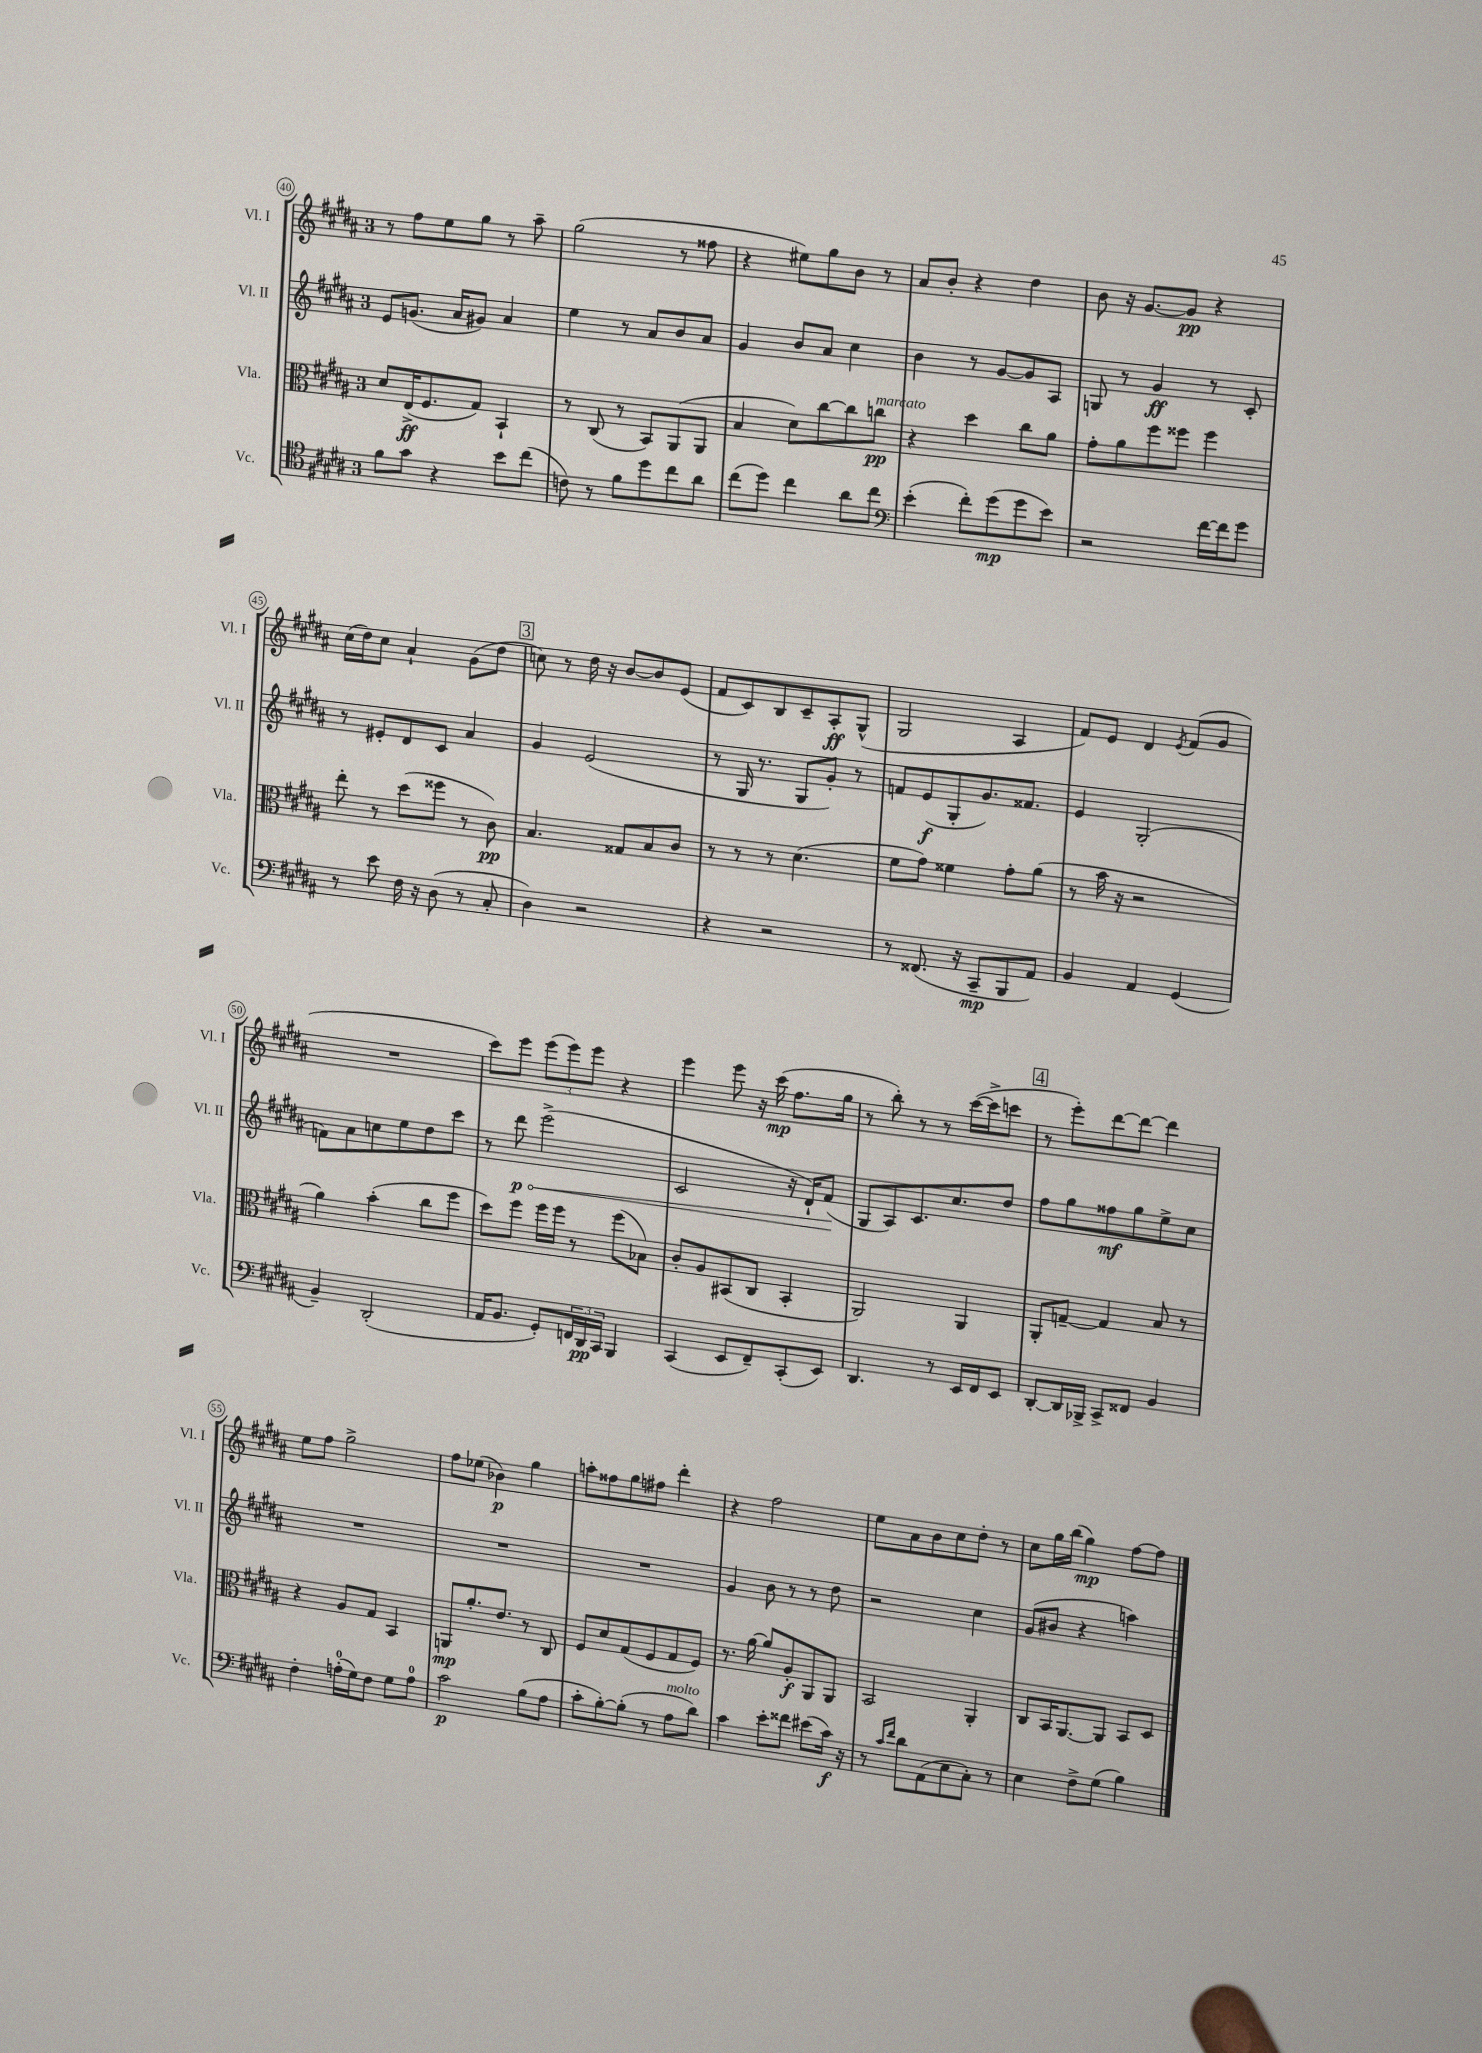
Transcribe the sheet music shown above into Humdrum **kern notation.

**kern	**dynam	**kern	**dynam	**kern	**dynam	**kern	**dynam
*part4	*part4	*part3	*part3	*part2	*part2	*part1	*part1
*staff4	*staff4	*staff3	*staff3	*staff2	*staff2	*staff1	*staff1
*I"Vc.	*	*I"Vla.	*	*I"Vl. II	*	*I"Vl. I	*
*I'Vc.	*	*I'Vla.	*	*I'Vl. II	*	*I'Vl. I	*
*clefC4	*	*clefC3	*	*clefG2	*	*clefG2	*
*k[f#c#g#d#a#]	*	*k[f#c#g#d#a#]	*	*k[f#c#g#d#a#]	*	*k[f#c#g#d#a#]	*
*M3/4	*	*M3/4	*	*M3/4	*	*M3/4	*
=40	=40	=40	=40	=40	=40	=40	=40
8f#\L	.	8d#/L	.	8e/L	.	8r	.
8g#\J	.	(16E^/K	ff	(8.gn/J	.	8ff#\L	.
.	.	8.F#/	.	.	.	.	.
4r	.	.	.	.	.	8ee\	.
.	.	.	.	16a#/KL	.	.	.
.	.	8G#/J)	.	8g#X/J)	.	8gg#\J	.
8b\L	.	4BB`/	.	4a#/	.	8r	.
(8cc#\J	.	.	.	.	.	8aa#~\	.
=41	=41	=41	=41	=41	=41	=41	=41
8cn\)	.	8r	.	4ee\	.	(2gg#\	.
8r	.	(8C#/	.	.	.	.	.
8f#\L	.	8r	.	8r	.	.	.
8dd#\	.	8BB/L)	.	8a#/L	.	.	.
8cc#\	.	(8AA#/	.	8b/	.	8r	.
8a#\J	.	8AA#/J	.	8a#/J	.	8ff##X\	.
=42	=42	=42	=42	=42	=42	=42	=42
(8cc#\L	.	4B/	.	4g#/	.	4r	.
8dd#\J)	.	.	.	.	.	.	.
4cc#\	.	8d#\L)	.	8b/L	.	8ee#X\L)	.
.	.	[8cc#\	.	8a#/J	.	8gg#\	.
8a#\L	.	8cc#\]	.	4cc#\	.	8b\J	.
!	!	!LO:TX:a:i:t=marcato	!	!	!	!	!
8cc#\J	.	8ccn\J	pp	.	.	8r	.
=43	=43	=43	=43	=43	=43	=43	=43
*clefF4	*	*	*	*	*	*	*
(4e'\	.	4r	.	4b\	.	8a#/L	.
.	.	.	.	.	.	8b'/J	.
8f#'\L)	.	4dd#\	.	8r	.	4r	.
(8g#\	mp	.	.	[8g#/L	.	.	.
8g#\	.	8cc#\L	.	8g#/]	.	4dd#\	.
8e\J)	.	8a#\J	.	8A#/J	.	.	.
=44	=44	=44	=44	=44	=44	=44	=44
2r	.	8g#'\L	.	8Gn/	.	8b\	.
.	.	8a#\	.	8r	.	16r	.
.	.	.	.	.	.	[8.g#/L	.
.	.	8ff#\	.	4g#/	ff	.	.
.	.	8ff##X\J	.	.	.	8g#/J]	pp
[16f#\LL	.	4ff##\	.	8r	.	4r	.
16f#\J]	.	.	.	.	.	.	.
8g#\J	.	.	.	8c#'/	.	.	.
!!LO:LB:g=z
=45	=45	=45	=45	=45	=45	=45	=45
8r	.	8ee'\	.	8r	.	(16cc#\LL	.
.	.	.	.	.	.	16dd#\J)	.
8e\	.	8r	.	8e#X'/L	.	8cc#\J	.
16F#\	.	(8dd#\L	.	8d#/	.	4a#`/	.
16r	.	.	.	.	.	.	.
(8D#\	.	8ff##X\J	.	8c#/J	.	.	.
8r	.	8r	.	4a#/	.	(8g#\L	.
8C#'/	.	8c#\)	pp	.	.	8dd#\J	.
!!LO:REH:place=s1:t=3
=46	=46	=46	=46	=46	=46	=46	=46
4D#\)	.	4.B/	.	4g#/	.	8ccn\)	.
.	.	.	.	.	.	8r	.
2r	.	.	.	(2e/	.	16dd#\	.
.	.	.	.	.	.	16r	.
.	.	8G##X/L	.	.	.	[8b/L	.
.	.	8B/	.	.	.	8b/]	.
.	.	8c#/J	.	.	.	(8e/J	.
=47	=47	=47	=47	=47	=47	=47	=47
4r	.	8r	.	8r	.	8f#/L	.
.	.	8r	.	16G#/	.	8c#/)	.
.	.	.	.	8.r	.	.	.
2r	.	8r	.	.	.	8B/	.
.	.	(4.d#\	.	8G#/L	.	8c#~/	.
.	.	.	.	8g#'/J)	.	8A#'/	ff
.	.	.	.	8r	.	(8G#^^/J	.
=48	=48	=48	=48	=48	=48	=48	=48
8r	.	8f#\L	.	8fn/L	.	2G#/	.
(8.FF##X/	.	8g#\J)	.	(8e/	f	.	.
.	.	4f##X\	.	8G#'/	.	.	.
16r	.	.	.	.	.	.	.
8CC#~/L	mp	.	.	8.g#/)	.	.	.
8BBB/	.	8g#'\L	.	.	.	4A#/	.
.	.	.	.	8.f##X/J	.	.	.
8AA#/J)	.	(8a#\J	.	.	.	.	.
=49	=49	=49	=49	=49	=49	=49	=49
4BB/	.	8r	.	4e/	.	8f#/L)	.
.	.	16b\	.	.	.	8e/J	.
.	.	16r	.	.	.	.	.
4AA#/	.	2r	.	(2G#'/	.	4d#/	.
.	.	.	.	.	.	8qe/	.
(4GG#/	.	.	.	.	.	(8f#/L	.
.	.	.	.	.	.	8g#/J	.
!!LO:LB:g=z
=50	=50	=50	=50	=50	=50	=50	=50
4BB~/)	.	4a#\)	.	8fn\L)	.	2.r	.
.	.	.	.	8a#\	.	.	.
(2DD#'/	.	(4b'\	.	8ccn\	.	.	.
.	.	.	.	8ee\	.	.	.
.	.	8cc#\L	.	8dd#\	.	.	.
.	.	8ff#\J	.	8ccc#\J	.	.	.
=51	=51	=51	=51	=51	=51	=51	=51
16AA#/KL	.	8dd#\L)	.	8r	.	8ccc#\L)	.
8.BB/J	.	.	.	.	.	.	.
!	!	!	!	!	!LO:HP:b	!	!
.	.	8ff#\J	.	8ddd#\	< p	8eee\J	.
8GG#'/L)	.	16ff#\LL	.	(2eee^\	.	(12eee\L	.
.	.	16ff#\JJ	.	.	.	.	.
.	.	.	.	.	.	12eee\)	.
24FFn/L	.	8r	.	.	.	.	.
24DD#/	pp	.	.	.	.	12eee\J	.
24CC#/JJ	.	.	.	.	.	.	.
4BBB/	.	(8ff#\L	.	.	.	4r	.
.	.	8B-X\J)	.	.	.	.	.
=52	=52	=52	=52	=52	=52	=52	=52
(4CC#/	.	8c#'/L	.	2c#/	.	4eee\	.
.	.	8A#/	.	.	.	.	.
8EE/L	.	(8BB#X/	.	.	.	8eee\	.
8FF#~/)	.	8C#/J	.	.	.	16r	.
.	.	.	.	.	.	(16ccc#\	mp
(8CC#'/	.	4BB#'/	.	16r	.	8.ff#\L	.
.	.	.	.	16d#`/KL)	.	.	.
8EE/J)	.	.	.	(8f#/J	.	.	.
.	.	.	.	.	.	16gg#\Jk	.
.	.	.	.	.	[	.	.
=53	=53	=53	=53	=53	=53	=53	=53
4.DD#/	.	2AA#/)	.	8G#/L	.	8r	.
.	.	.	.	8A#/)	.	8bb'\)	.
.	.	.	.	8.c#/	.	8r	.
8r	.	.	.	.	.	8r	.
.	.	.	.	8.cc#/	.	.	.
16EE/LL	.	4AA#/	.	.	.	([16ccc#\LL	.
16FF#/J	.	.	.	.	.	16ccc#^\J]	.
8EE/J	.	.	.	8dd#/J	.	8cccn\J	.
!!LO:REH:place=s1:t=4
=54	=54	=54	=54	=54	=54	=54	=54
[8DD#'/L	.	8AA#'/L	.	8ff#\L	.	8r	.
16DD#/L]	.	[8Gn~/J	.	8gg#\	.	8eee'\L)	.
16BBB-X^/JJ	.	.	.	.	.	.	.
8CC#^/L	.	4G/]	.	8ff##X\	mf	[8ddd#\	.
8FF##X/J	.	.	.	8gg#\	.	8ddd#\J_	.
4BB/	.	8B/	.	8ee^\	.	4ddd#\]	.
.	.	8r	.	8cc#\J	.	.	.
!!LO:LB:g=z
=55	=55	=55	=55	=55	=55	=55	=55
4F#'\	.	4r	.	2.r	.	8ee\L	.
.	.	.	.	.	.	8ff#\J	.
(16An'\LL	.	8A#/L	.	.	.	2gg#^\	.
16G#\J)	.	.	.	.	.	.	.
8F#\J	.	8G#/J	.	.	.	.	.
8G#\L	.	4BB/	.	.	.	.	.
8A\J	.	.	.	.	.	.	.
=56	=56	=56	=56	=56	=56	=56	=56
2c#\	p	8AAn/L	mp	2.r	.	8ff#\L	.
.	.	8.a#'/	.	.	.	(8ee-X\J	.
.	.	.	.	.	.	4b-X\)	p
.	.	8.e/J	.	.	.	.	.
(8B\L	.	8r	.	.	.	4gg#\	.
8A#\J	.	8C#/	.	.	.	.	.
=57	=57	=57	=57	=57	=57	=57	=57
8c#'\L	.	8F#/L	.	2.r	.	8aan'\L	.
[8B'\)	.	8d#/	.	.	.	8ff##X\	.
(8B'\J]	.	(8G#/	.	.	.	8gg#\	.
8r	.	8F#/	.	.	.	8ff#X\J	.
!LO:TX:a:i:t=molto	!	!	!	!	!	!	!
8A#\L	.	8G#/	.	.	.	4ddd#'\	.
8d#\J)	.	8F#/J)	.	.	.	.	.
=58	=58	=58	=58	=58	=58	=58	=58
4c#\	.	8.r	.	4g#/	.	4r	.
.	.	[16a#\	.	.	.	.	.
8e'\L	.	8a#/L]	.	8b\	.	2ff#\	.
8f##X\J	.	8A#'/	f	8r	.	.	.
(8e#X\L	.	8AA#/	.	8r	.	.	.
16c#\Jk)	f	8AA#/J	.	8dd#\	.	.	.
16r	.	.	.	.	.	.	.
=59	=59	=59	=59	=59	=59	=59	=59
8r	.	2BB/	.	2r	.	8ee\L	.
16qqc#/LL	.	.	.	.	.	.	.
16qqf#/JJ	.	.	.	.	.	.	.
8d#\L	.	.	.	.	.	8a#\	.
(8AA#\	.	.	.	.	.	8b\	.
8E\	.	.	.	.	.	8cc#\	.
8C#'\J)	.	4AA#'/	.	4cc#\	.	8dd#'\J	.
8r	.	.	.	.	.	8r	.
=60	=60	=60	=60	=60	=60	=60	=60
4E\	.	8C#/L	.	(8g#/L	.	8cc#\L	.
.	.	16BB/K	.	8b#X/J	.	16gg#\L	.
.	.	[8.AA#/	.	.	.	(16bb\JJ	.
8F#^\L	.	.	.	4r	.	4gg#\)	mp
(8G#\J	.	8AA#/J]	.	.	.	.	.
4B\)	.	8BB/L	.	4aan\)	.	[8ff#\L	.
.	.	8D#/J	.	.	.	8ff#\J]	.
==	==	==	==	==	==	==	==
*-	*-	*-	*-	*-	*-	*-	*-
